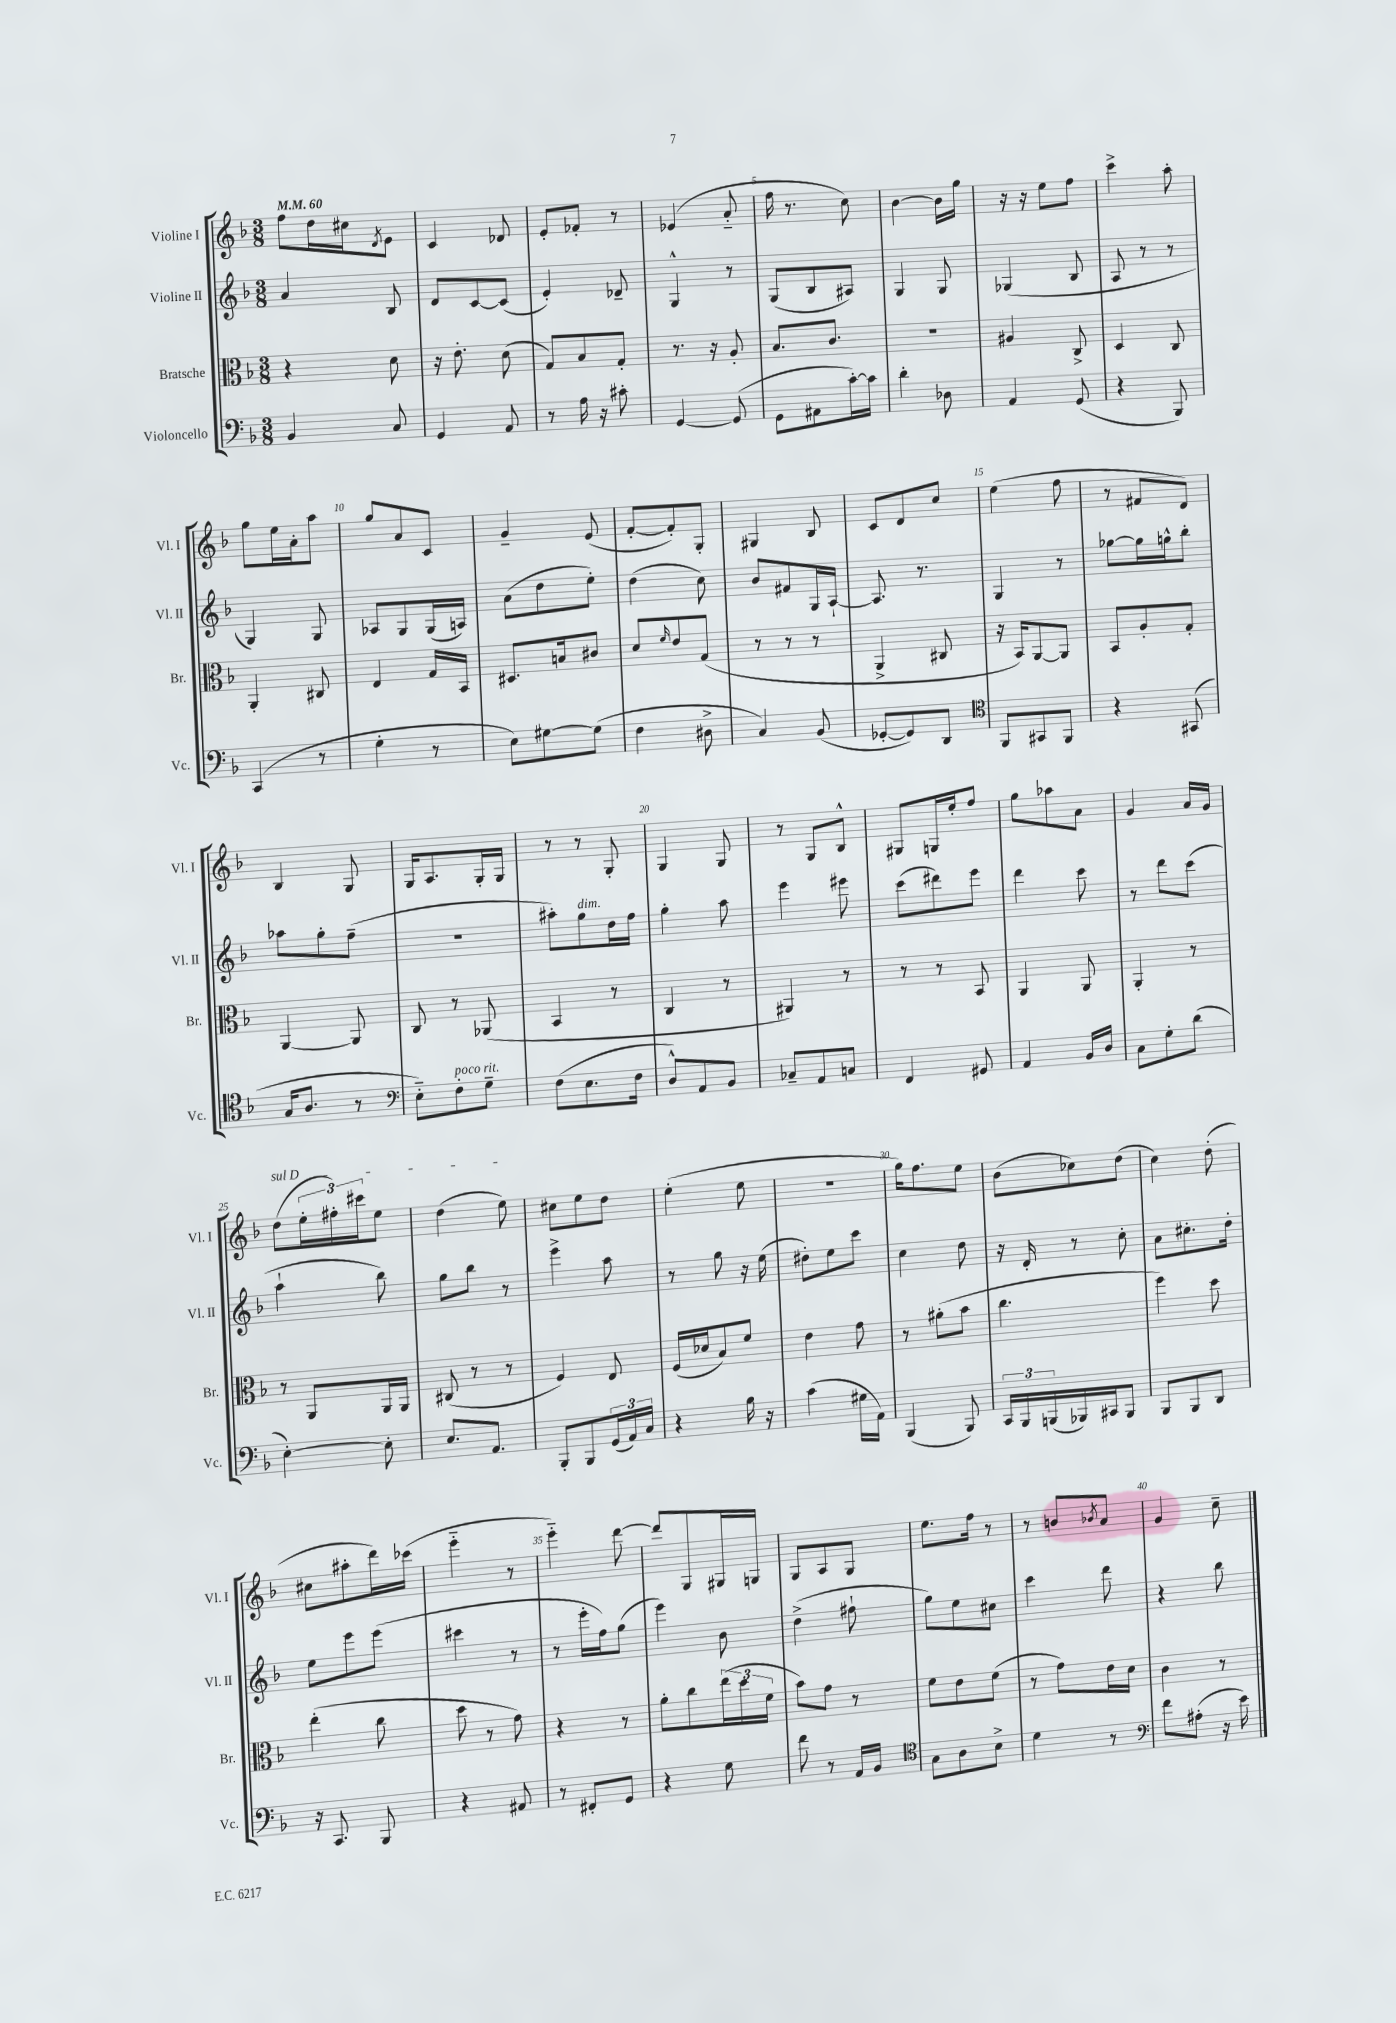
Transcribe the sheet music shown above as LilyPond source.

<<
\new StaffGroup <<
\new Staff = "s0" \with { instrumentName = "Violine I" shortInstrumentName = "Vl. I" } {
    \clef treble \key f \major \numericTimeSignature \time 3/8 \tempo 4 = 60
    f''8 d''16 cis''16 \acciaccatura { d'8 } e'8 |
    c'4 des'8 |
    e'8-. fes'8-. r8 |
    ees'4( a'8-_ |
    f''16 r8. c''8) |
    bes'4~ bes'16 g''16 |
    r16 r16 e''8 f''8 |
    c'''4-> a''8-. |
    g''8 e''16 a'16-. a''8 |
    g''8 a'8 c'8 |
    g'4-- e'8( |
    f'8~-. f'8-.) g8-. |
    gis4 bes8 |
    c'8 d'8 c''8 |
    e''4( f''8 |
    r8 fis'8 d'8) |
    bes4 g8 |
    g16 a8. g16-. g16 |
    r8 r8 g8-. |
    g4 g8 |
    r8 g8 bes8-^ |
    gis8 g16 e''16-. f''8 |
    g''8 aes''8 a'8 |
    g'4 a'16 g'16 |
    \once \override TextSpanner.bound-details.left.text = \markup { \italic "sul D" } d''8\startTextSpan( \tuplet 3/2 { e''16-. fis''16-.) cis'''16 } e''8 |
    d''4( e''8\stopTextSpan) |
    cis''8 e''8 d''8 |
    e''4-.( e''8 |
    R4. |
    g''16) f''8. e''8 |
    bes'8( ces''8) d''8( |
    c''4) d''8-.( |
    cis''8 ais''8-. d'''16) ces'''16( |
    e'''4-_ r8 |
    e'''4-_) d'''8~ |
    d'''8 g8 gis16 g16 |
    g8 a8 g8 |
    e''8. f''16 r8 |
    r8 b'8 \acciaccatura { bes'8 } a'8 |
    g'4 c''8-- \bar "|." |
}
\new Staff = "s1" \with { instrumentName = "Violine II" shortInstrumentName = "Vl. II" } {
    \clef treble \key f \major \numericTimeSignature \time 3/8
    a'4 bes8 |
    d'8 c'8~ c'8( |
    e'4-.) des'8-- |
    g4-^ r8 |
    g8( bes8 ais8) |
    g4 g8 |
    ges4( bes8 |
    a8 r8 r8 |
    g4) g8 |
    aes8 g8 g16( a16) |
    a'8( d''8 e''8-.) |
    d''4( c''8) |
    bes'8 fis'8 g16 a16~-! |
    a8. r8. |
    g4 r8 |
    ges''8~ ges''16 g''16-^ bes''8-. |
    aes''8 g''8-. f''8--( |
    R4. |
    ais''8-.) g''8^\markup { \italic "dim." } d''16 f''16 |
    g''4-. a''8 |
    e'''4 eis'''8 |
    c'''8( dis'''8) e'''8 |
    d'''4 c'''8 |
    r8 d'''8 c'''8( |
    a''4-! bes''8) |
    g''8 bes''8 r8 |
    e'''4-> a''8 |
    r8 g''8 r16 e''16( |
    dis''8-.) e''8 c'''8 |
    c''4 d''8 |
    r16 d'16-. r8 c''8-. |
    a'8 cis''8.-. d''16-. |
    e''8 e'''8 e'''8( |
    cis'''4 r8 |
    r8 e'''16-. f''16) g''8( |
    e'''4) bes'8 |
    d''4->( fis''8-! |
    g''8) e''8 cis''8 |
    c'''4 d'''8 |
    r4 bes''8 \bar "|." |
}
\new Staff = "s2" \with { instrumentName = "Bratsche" shortInstrumentName = "Br." } {
    \clef alto \key f \major \numericTimeSignature \time 3/8
    r4 d'8 |
    r16 e'8.-. d'8( |
    g8) bes8 g8-. |
    r8. r16 a8-. |
    bes8. c'8. |
    R4. |
    ais4 c8-> |
    d4 c8 |
    a,4-. cis8 |
    e4 g16 bes,16 |
    dis8. b16 cis'8 |
    d'8 \grace { f'16 } e'8 g8( |
    r8 r8 r8 |
    a,4-> cis8 |
    r16 bes,16) a,8~ a,8 |
    bes,8 a8-. g8-. |
    a,4~ a,8 |
    c8 r8 aes,8( |
    bes,4 r8 |
    c4 r8 |
    ais,4) r8 |
    r8 r8 bes,8 |
    a,4 a,8 |
    a,4-. r8 |
    r8 a,8 a,16 a,16 |
    cis8( r8 r8 |
    f4) e8 |
    f16( des'16 bes8) f'8 |
    e'4 g'8 |
    r8 ais'8-.( bes'8 |
    c''4. |
    f''4) d''8 |
    e''4-.( c''8 |
    d''8 r8 g'8) |
    r4 r8 |
    a'8-. c''8 \tuplet 3/2 { e''16( d''16 f'16 } |
    bes'8) g'8 r8 |
    f'8 e'8 f'8( |
    r8 g'8) e'16 d'16 |
    c'4 r8 \bar "|." |
}
\new Staff = "s3" \with { instrumentName = "Violoncello" shortInstrumentName = "Vc." } {
    \clef bass \key f \major \numericTimeSignature \time 3/8
    bes,4 c8 |
    g,4 a,8 |
    r8 a16 r16 cis'8-. |
    g,4~ g,8( |
    g,8 ais,8 c'16~-.) c'16 |
    d'4-. des8 |
    a,4 g,8( |
    r4 bes,,8) |
    c,4( r8 |
    g4-. r8 |
    e8) gis8~ gis8( |
    f4 dis8-> |
    c4) bes,8( |
    ges,8~-. ges,8) d,8 |
    \clef tenor f,8 gis,8 f,8 |
    r4 gis,8( |
    g16 a8. r8 |
    \clef bass e8-_) f8-.^\markup { \italic "poco rit." } g8-- |
    f8( e8. f16 |
    d8-^) a,8 bes,8 |
    ces8-- a,8 c8 |
    f,4 gis,8 |
    a,4 bes,16 d16 |
    c8 g8-. d'8( |
    e4~-.) e8-. |
    e8. a,8. |
    bes,,8-. bes,,8 \tuplet 3/2 { g,16( a,16) c16 } |
    r4 bes16 r16 |
    c'4( gis16 a,16) |
    bes,,4( bes,,8) |
    \tuplet 3/2 { c,16 bes,,16 b,,16( } bes,,16) cis,16 bes,,8 |
    bes,,8 bes,,8 d,8 |
    r16 c,8. bes,,8 |
    r4 ais,8 |
    r8 fis,8-. g,8 |
    r4 g8 |
    f'8 r8 a,16 bes,16 |
    \clef tenor g8 a8 bes8-> |
    d'4 r8 |
    \clef bass f'8 ais8-.( r16 e'16) \bar "|." |
}
>>
>>
\layout { \context { \Score \override BarNumber.break-visibility = ##(#f #t #t) barNumberVisibility = #(every-nth-bar-number-visible 5) } }
